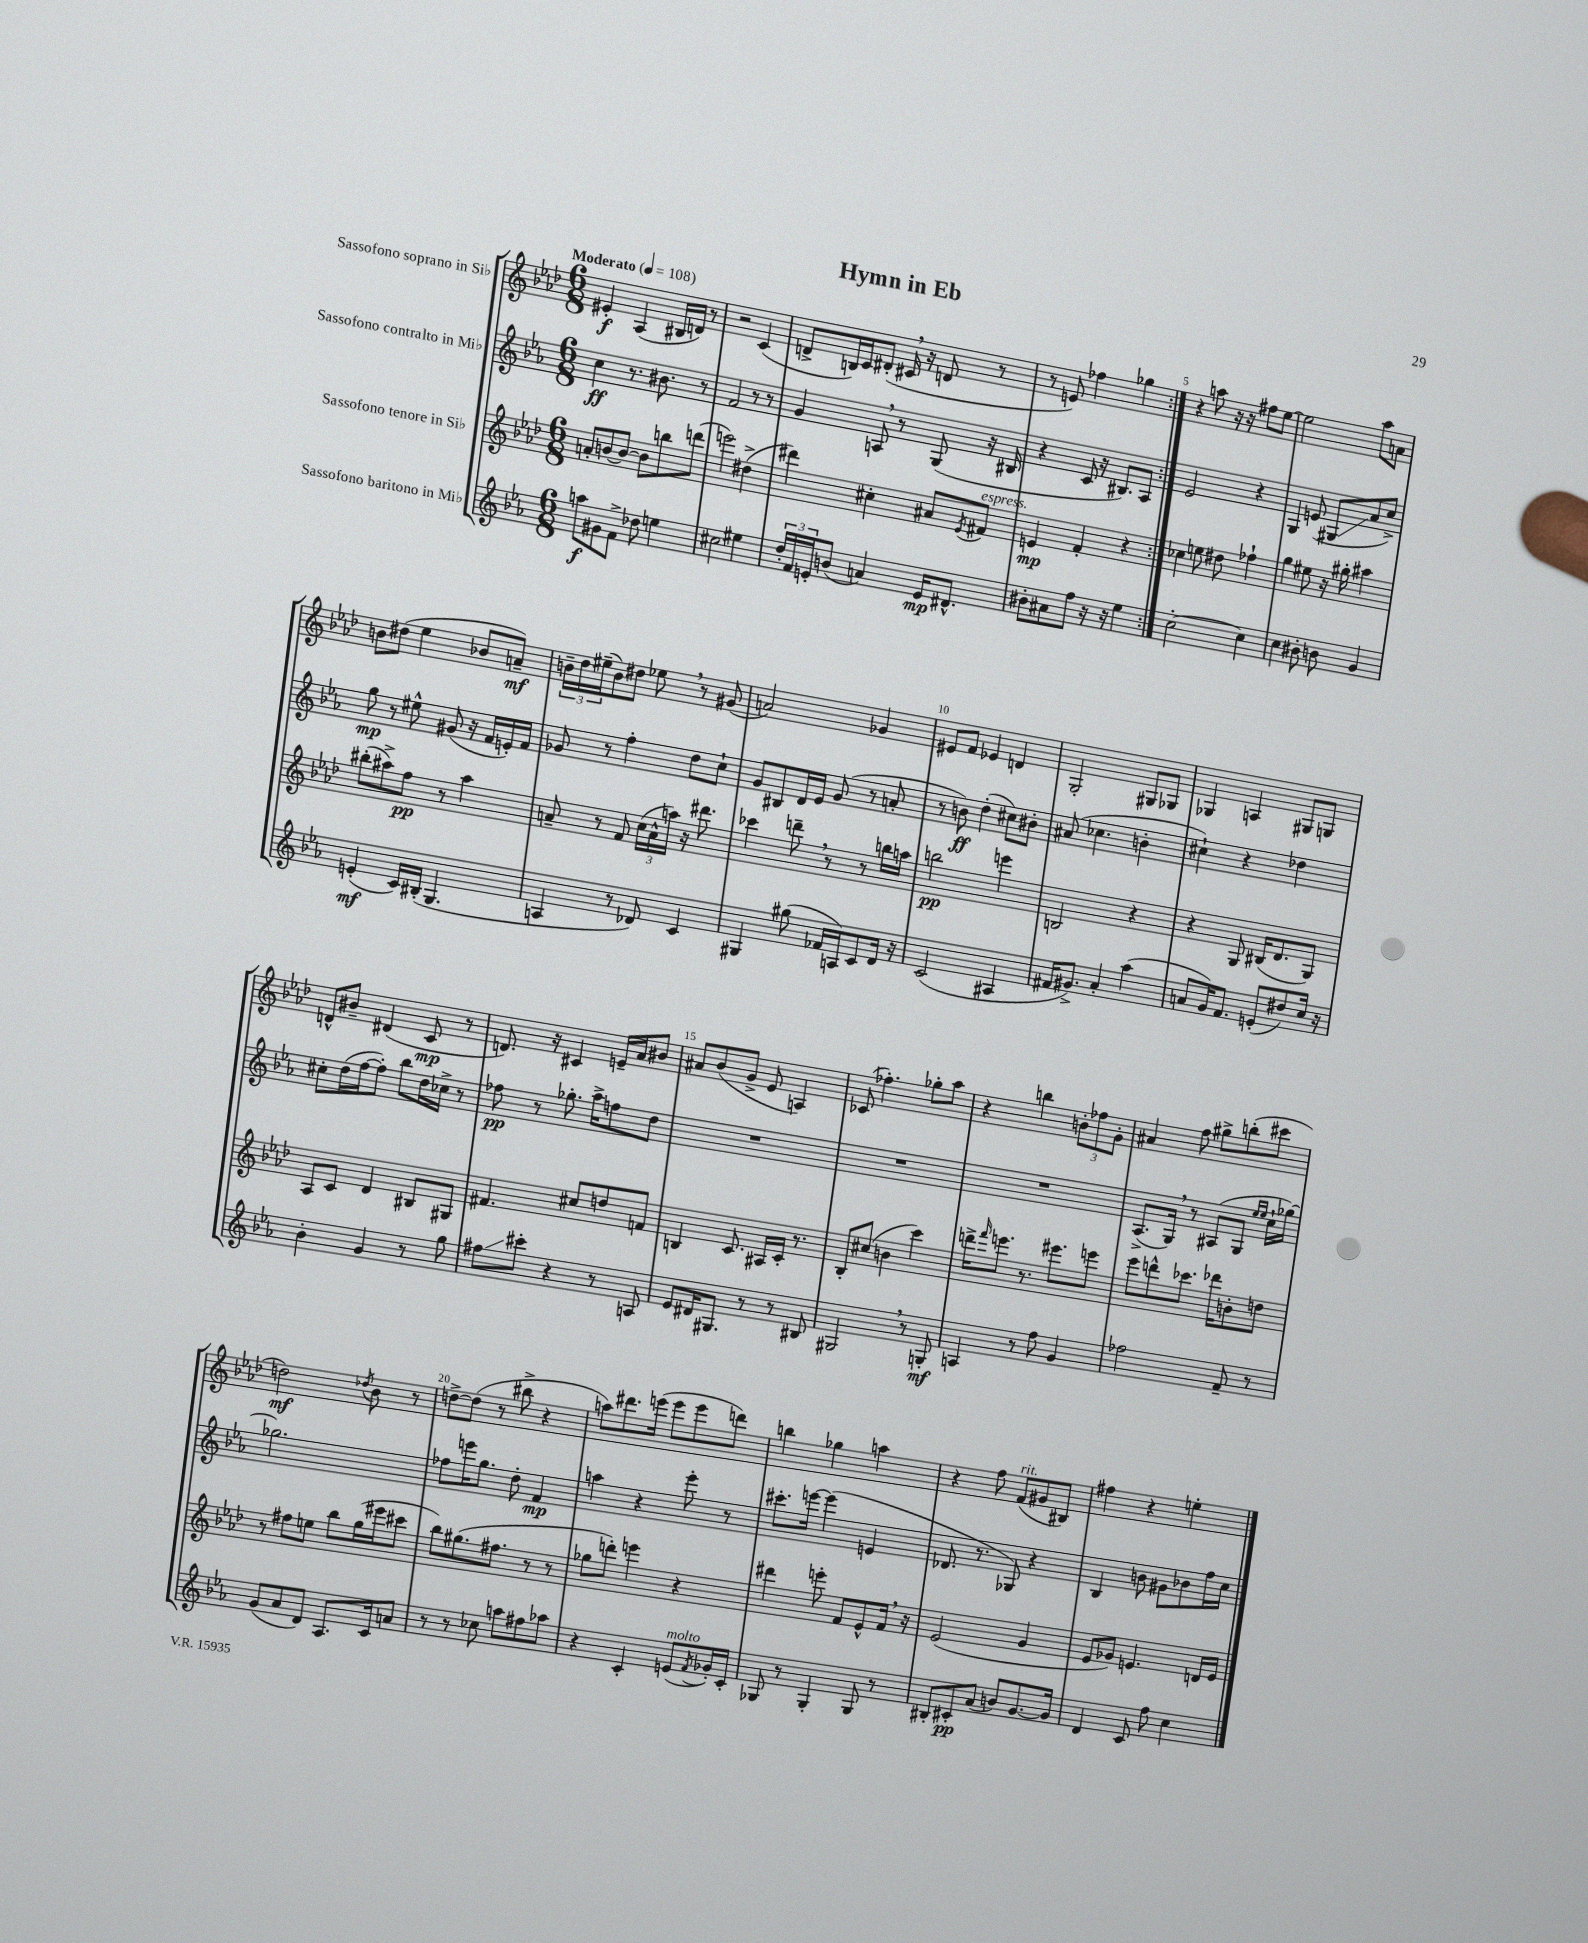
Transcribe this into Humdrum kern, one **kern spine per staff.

**kern	**kern	**kern	**kern
*staff4	*staff3	*staff2	*staff1
*clefG2	*clefG2	*clefG2	*clefG2
*k[b-e-a-]	*k[b-e-a-d-]	*k[b-e-a-]	*k[b-e-a-d-]
*M6/8	*M6/8	*M6/8	*M6/8
*MM108	*MM108	*MM108	*MM108
8aa	8a'	4cc	4e#'
8g#	[8b	.	.
8f^	8b_	8.r	(4A-
8dd-	8b]	.	.
.	.	8.b#	.
4ee	8bb	.	16B#
.	.	.	16d)
.	(8ddd	8r	8r
=	=	=	=
2cc#	2eee)	2f	2r
4ee#	(4dd#^	8r	(4c
.	.	8r	.
=	=	=	=
24dd'	4ddd#)	4g	8d^
24f	.	.	.
24e'	.	.	.
(8b	.	.	16B)
.	.	.	16c
4a)	4cc#'	8A	(8d#'
.	.	8r	16c#
.	.	.	16r
16e	8a#	(8G	8d
8.d#^^	.	.	.
.	8qe-	.	.
.	8f#	16r	8r
.	.	16B#	.
=	=	=	=
8b#'	4e	4r	8r
8a#	.	.	8e)
8ff	4f'	8c	4ff-
16r	.	16r	.
16r	.	8.B#)	.
4ee-	4r	.	4gg-
.	.	8A-	.
=:|!	=:|!	=:|!	=:|!
[2cc'	4cc-	2e-	4r
.	8ee	.	8aa
.	8dd#	.	16r
.	.	.	16r
4cc]	4ff-`	4r	8ff#
.	.	.	[8ee-
=	=	=	=
4cc	4gg	4G	2ee-]
8b#'	8ee#	(8e	.
8b	16r	8G#	.
.	16gg#'	.	.
4g	4aa#	8a-	8aa-
.	.	8cc^)	8a
=	=	=	=
(4e'	(8bb#'	8gg	8b
.	8aa#^)	8r	(8dd#
16c)	8ff	8ee#^^	4ee-
(16B#'	.	.	.
4.G	8r	(8g#	.
.	4aa#	16r	8b-
.	.	16f	.
.	.	16e')	8a~)
.	.	16f	.
=	=	=	=
4A	8a~	8g-	24b~
.	.	.	24dd-
.	.	.	(24ee#~
.	8r	8r	8b)
8r	8f	4ff'	8dd#
8d-)	(24cc	.	8ee-
.	24a^^	.	.
.	24aa)	.	.
4c	16r	8dd	8r
.	8.ddd#	.	.
.	.	8cc`	(8g#
=	=	=	=
4G#	4ccc-	8g	2a)
.	.	8B#	.
(8gg#	8ddd~	16d	.
.	.	16e-	.
16f-	8r	(8g	.
16A)	.	.	.
8c	8r	8r	4g-
16d	16bb	8a'	.
16r	16aa	.	.
=	=	=	=
(2c	2bb	8r	8e#
.	.	8b)	8f
.	.	(4dd'	4e-
4A#	4eee	8cc#)	4d
.	.	8b#'	.
=	=	=	=
16f#	2B	(8a#	2G'
8.g#^)	.	.	.
.	.	4.cc-	.
4a-'	.	.	.
(4aa-	4r	4b'	8G#
.	.	.	8G-
=	=	=	=
8a	4r	4cc#`)	4G-
16g)	.	.	.
8.f	.	.	.
.	8G	4r	4A
(8e'	(16B#	.	.
.	8.d-	.	.
8dd#)	.	4dd-	8G#
16cc	8G)	.	8G
16r	.	.	.
=	=	=	=
4b-'	8A-	8cc#'	8d^^
.	8c	(16dd	8b#~
.	.	[16ff	.
4g	4d-	8ff'])	(4d#
.	.	8bb-	.
8r	8B#	16dd	8c
.	.	16cc-^	.
8gg	8G#	8r	8r
=	=	=	=
8ff#	4.f#	8ff-	8.d)
8ccc#'	.	8r	.
.	.	.	16r
4r	.	8.gg-'	4c#
.	8cc#	.	.
.	.	16aa-^	.
8r	8dd	8ff	16e~
.	.	.	16a-
8A	8f	8dd	8b#
=	=	=	=
8e-	4B	2.r	8a#
16d#	.	.	(8b-
8.G#	.	.	.
.	8.c	.	8g^
8r	.	.	8e-
.	16A#	.	.
8r	16c'	.	4A)
.	8.r	.	.
8B#	.	.	.
=	=	=	=
2G#	8B-'	2.r	(8c-
.	(8cc#	.	4.ff-')
.	4b	.	.
8r	4ccc)	.	8gg-'
8G'	.	.	8aa-
=	=	=	=
4A	16ddd^	2.r	4r
.	16qqfff	.	.
.	8.eee	.	.
8r	8.r	.	4bb
8ff	.	.	.
.	8.eee#	.	.
4g	.	.	12b'
.	.	.	12ff-
.	8eee	.	.
.	.	.	12g'
=	=	=	=
2ff-	8eee-	(8.A-^	4a#
.	8ddd^^	.	.
.	.	16G)	.
.	8.ccc-	8r	8ff
.	.	(8A#	8gg#^
.	16ddd-	.	.
8f~	8b'	8G	(8bb'
.	.	16qqee-	.
.	.	16qqee-	.
8r	8dd	16cc`	8ccc#
.	.	[16gg-)	.
=	=	=	=
(8g	8r	2.gg-]	2dd)
8a-	8ff#	.	.
8d)	8ee	.	.
8.A-	8bb-	.	.
.	.	.	8qdd-
.	(16gg	.	8b-
16c	16eee#	.	.
8a	8ccc#	.	8r
=	=	=	=
8r	8bb-)	8ff-	[8dd^
8r	(8.gg#	16eee	(8dd]
.	.	8.gg	.
8cc-	.	.	8r
.	8.ff#	.	.
8aa	.	8dd'	8bb#^
8ff#	8r	4f	4r
8aa-	8r	.	.
=	=	=	=
4r	8gg-	4aa	8aa)
.	8ddd')	.	8.ddd#
4c'	4eee	4r	.
.	.	.	(16eee
.	.	.	8eee
(8e	4r	8eee-'	8eee
8qf	.	.	.
16g-')	.	8r	8ddd)
16c'	.	.	.
=	=	=	=
8G-	4ddd#	8.ccc#'	4bb
8r	.	.	.
.	.	[16eee	.
4G-'	8eee'	(4eee]	4gg-
.	8f	.	.
8G-	8e-^^	4e	4aa
8r	16f	.	.
.	16r	.	.
=	=	=	=
8B#'	(2e-	8.d-	4r
8c#'	.	.	.
.	.	8.r	.
(8a-	.	.	8ff
8b)	.	8G-)	(8f
[8.g	4g	4r	8g#
.	.	.	8B#)
16g]	.	.	.
=	=	=	=
4d	8e-	4B-	4ff#
.	8g-)	.	.
8c	4.e	8b	4r
8ff	.	8g#	.
4cc	.	8b-	4ee'
.	16d	16ff	.
.	16e	16cc	.
==	==	==	==
*-	*-	*-	*-
